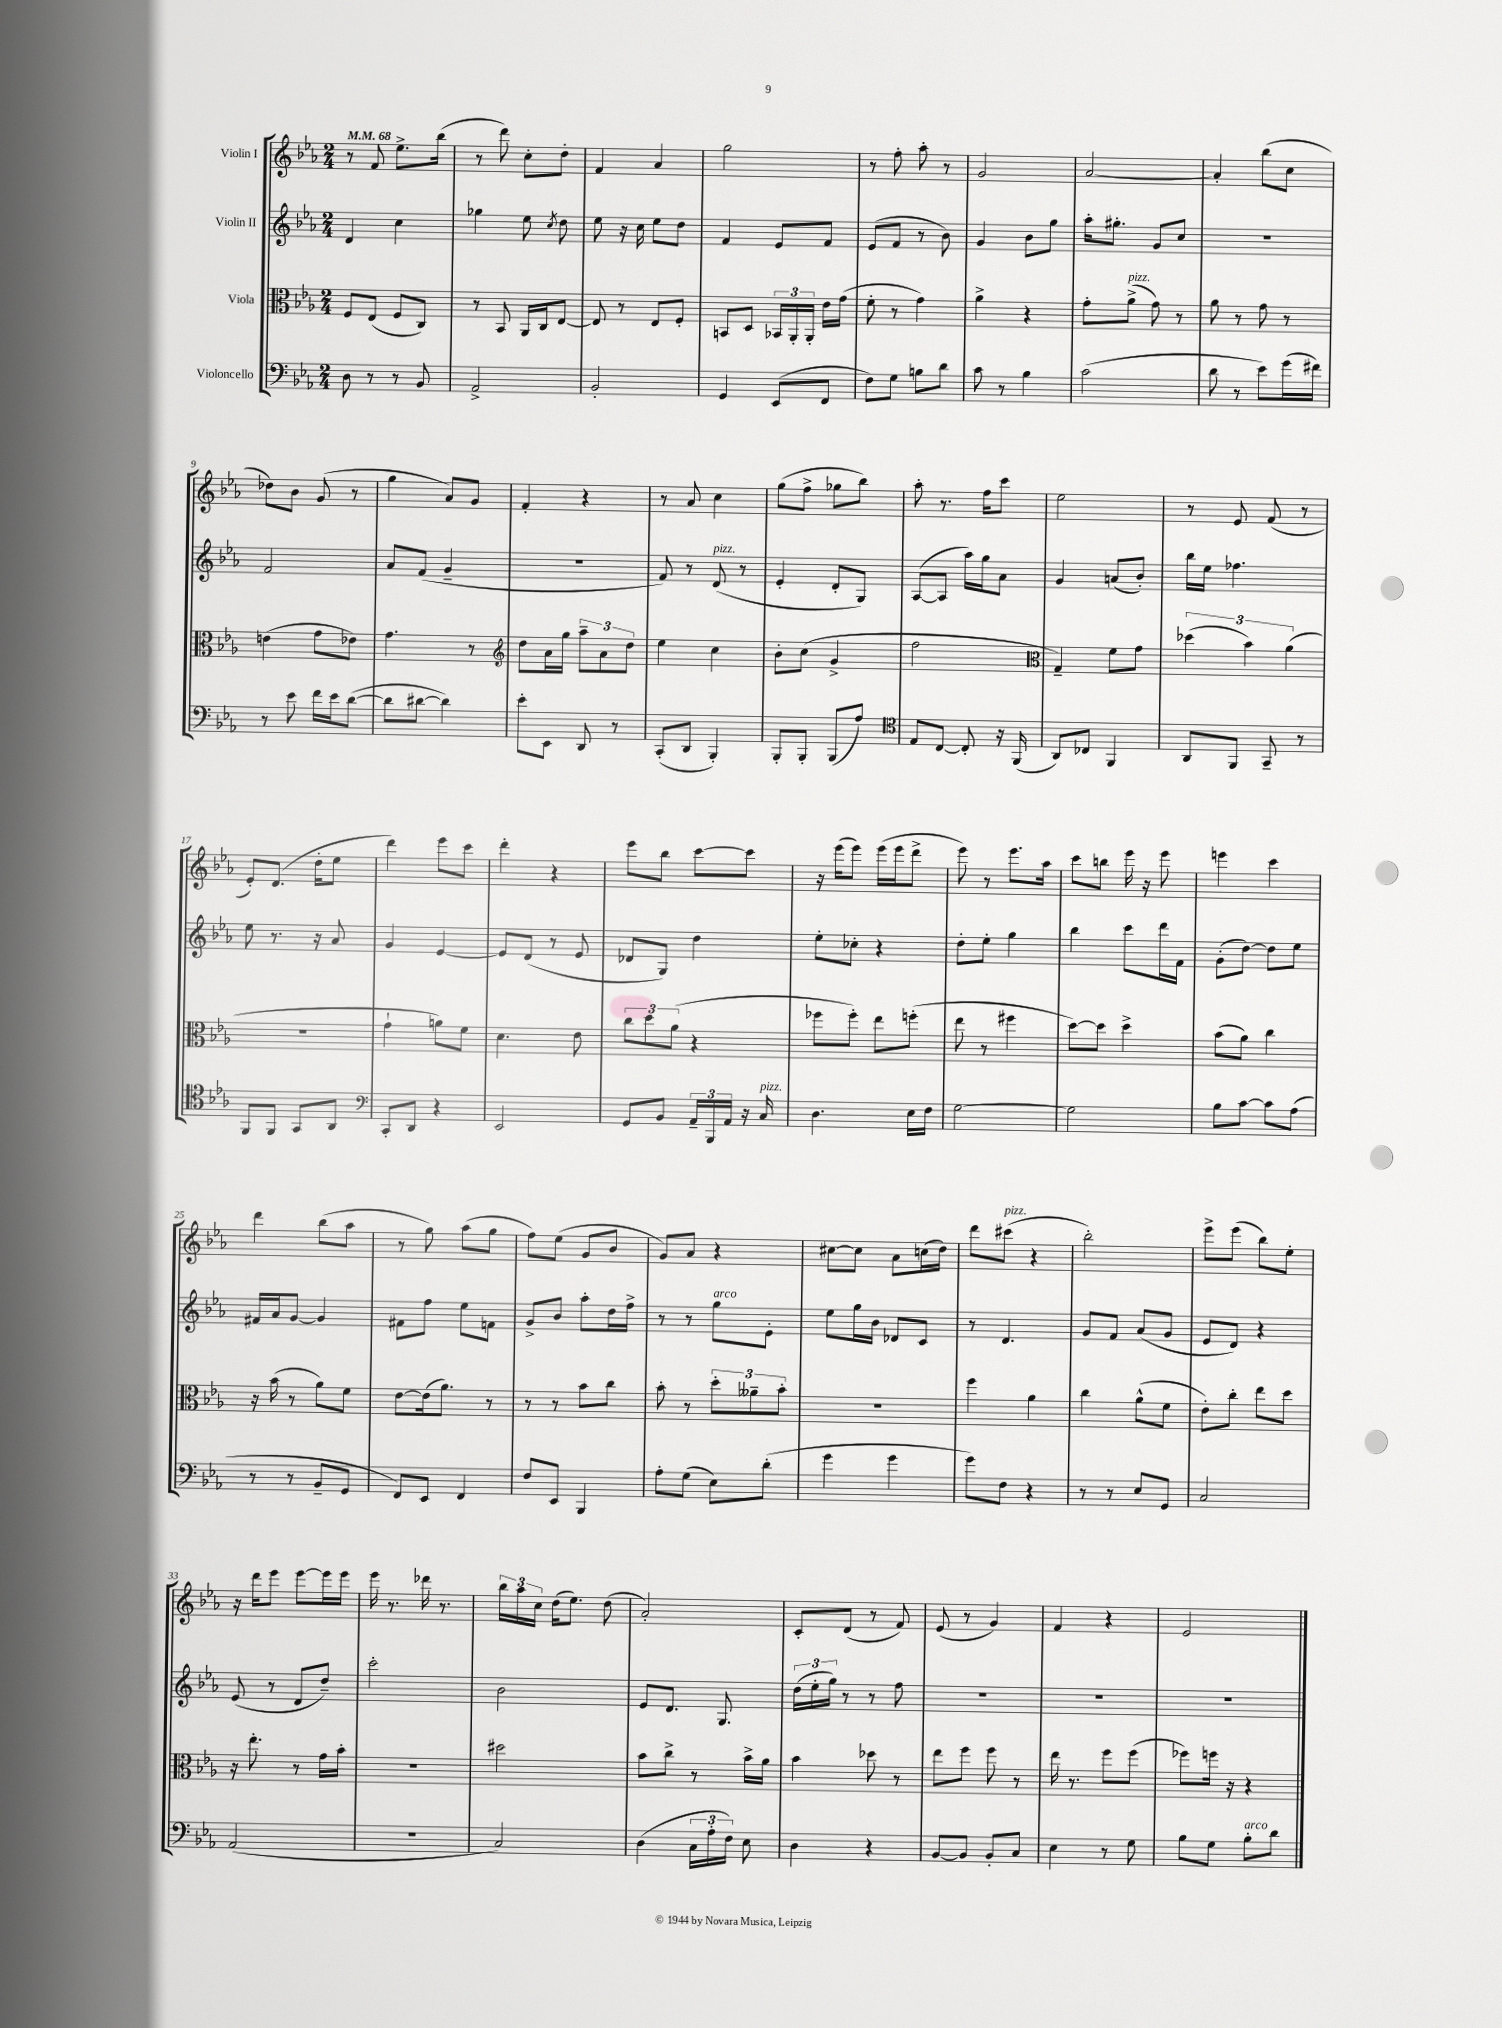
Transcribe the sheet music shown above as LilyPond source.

<<
\new StaffGroup <<
\new Staff = "s0" \with { instrumentName = "Violin I" } {
    \clef treble \key ees \major \numericTimeSignature \time 2/4 \tempo 4 = 68
    \autoBeamOff r8 f'8 ees''8.[-> bes''16]( |
    r8 d'''8) c''8[-. d''8]-. |
    f'4 aes'4 |
    g''2 |
    r8 f''8-. aes''8-. r8 |
    g'2 |
    aes'2~ |
    aes'4-. bes''8[( c''8] |
    des''8[) bes'8] g'8( r8 |
    g''4 aes'8[) g'8] |
    f'4-. r4 |
    r8 aes'8 c''4 |
    g''8[( f''8]-> ges''8[ bes''8]) |
    aes''8-. r8. f''16[ c'''8] |
    ees''2 |
    r8 ees'8 f'8( r8 |
    ees'8[-.) d'8.]( d''16[-. ees''8] |
    d'''4) ees'''8[ c'''8] |
    d'''4-. r4 |
    ees'''8[ bes''8] c'''8[~ c'''8] |
    r16 ees'''16[( ees'''8]) ees'''16[( ees'''16 d'''8]-> |
    ees'''8) r8 ees'''8.[ aes''16] |
    c'''8[ b''8] ees'''16 r16 ees'''8 |
    e'''4 c'''4 |
    d'''4 bes''8[( aes''8] |
    r8 g''8) aes''8[( g''8] |
    f''8[) ees''8]( g'8[ bes'8] |
    g'8[) aes'8] r4 |
    cis''8[~ cis''8] aes'8[ c''16( d''16]) |
    d'''8[ cis'''8]^\markup { \italic "pizz." }( r4 |
    bes''2-.) |
    ees'''8[-> ees'''8]( bes''8[) ees''8]-. |
    r16 d'''16[ ees'''8] ees'''8[~ ees'''16 ees'''16] |
    ees'''16 r8. des'''16 r8. |
    \tuplet 3/2 { bes''16[ aes''16 c''16] } d''16[( ees''8.]) d''8( |
    aes'2-.) |
    c'8[-. d'8]( r8 f'8) |
    ees'8( r8 g'4) |
    f'4 r4 |
    ees'2 \bar "|." |
}
\new Staff = "s1" \with { instrumentName = "Violin II" } {
    \clef treble \key ees \major \numericTimeSignature \time 2/4
    \autoBeamOff d'4 c''4 |
    ges''4 ees''8 \acciaccatura { c''8 } d''8 |
    ees''8 r16 c''16 ees''8[ d''8] |
    f'4 ees'8[ f'8] |
    ees'8[( f'8] r8 bes'8) |
    g'4 bes'8[ g''8] |
    aes''16[-. gis''8.]-. g'8[ c''8] |
    R2 |
    f'2 |
    aes'8[ f'8]( g'4-- |
    R2 |
    f'8) r8 d'8^\markup { \italic "pizz." }( r8 |
    ees'4-. d'8[-. g8]) |
    aes8[~( aes8] aes''16[) g''16 aes'8] |
    g'4 a'8[( bes'8]-.) |
    bes''16[ ees''16] fes''4. |
    ees''8 r8. r16 aes'8 |
    g'4 ees'4~ |
    ees'8[ d'8]( r8 ees'8 |
    des'8[ g8]) d''4 |
    ees''8[-. ces''8]-. r4 |
    d''8[-. ees''8]-. g''4 |
    bes''4 c'''8[ d'''16 f'16] |
    g'8[-.( d''8]~) d''8[ ees''8] |
    fis'16[ aes'16 g'8]~ g'4 |
    fis'8[ f''8] ees''8[ f'8] |
    g'8[-> bes'8] aes''8[-. d''16 f''16]-> |
    r8 r8 g''8[^\markup { \italic "arco" } ees'8]-. |
    ees''8[ g''16 bes'16] des'8[ c'8] |
    r8 d'4. |
    g'8[ f'8] aes'8[( g'8] |
    ees'8[ d'8]) r4 |
    ees'8( r8 d'8[ d''8]--) |
    c'''2-. |
    bes'2 |
    ees'8[ d'8.] g8. |
    \tuplet 3/2 { d''16[( ees''16-. g''16]) } r8 r8 f''8 |
    R2 |
    R2 |
    R2 \bar "|." |
}
\new Staff = "s2" \with { instrumentName = "Viola" } {
    \clef alto \key ees \major \numericTimeSignature \time 2/4
    \autoBeamOff f8[ ees8]( f8[ c8]) |
    r8 bes,8 aes,16[ c16 ees8]~ |
    ees8 r8 ees8[ f8]-. |
    b,8[ d8] \tuplet 3/2 { bes,16[ aes,16-. aes,16]-. } ees'16[ g'16]( |
    f'8-. r8 g'4) |
    aes'4-> r4 |
    g'8[-. aes'8]->^\markup { \italic "pizz." }( g'8) r8 |
    aes'8 r8 g'8 r8 |
    e'4( g'8[ ees'8]) |
    g'4. r8 |
    \clef treble d''8[ aes'16 g''16] \tuplet 3/2 { aes''8[-- aes'8 d''8] } |
    ees''4 c''4 |
    bes'8[-. c''8]( g'4-> |
    f''2 |
    \clef alto g4--) f'8[ g'8] |
    \tuplet 3/2 { des''4( bes'4) aes'4( } |
    r2 |
    g'4-! a'8[) f'8] |
    d'4. ees'8 |
    \tuplet 3/2 { c''8[ d''8 aes'8]( } r4 |
    fes''8[ fes''8]-.) ees''8[ f''8]-.( |
    ees''8 r8 fis''4 |
    d''8[~) d''8] d''4-> |
    bes'8[( aes'8]) c''4 |
    r16 bes'16( r8 aes'8[) f'8] |
    ees'8[~ ees'16( aes'8.]) r8 |
    r8 r8 bes'8[ c''8] |
    bes'8-. r8 \tuplet 3/2 { d''8[-. aeses'8-- bes'8]-. } |
    R2 |
    f''4 aes'4 |
    c''4 aes'8[-^( f'8] |
    ees'8[-.) c''8]-. ees''8[ d''8] |
    r16 ees''8.-. r8 g'16[ bes'16]-. |
    r2 |
    dis''2 |
    bes'8[ c''8]-> r8 bes'16[-> aes'16] |
    bes'4 des''8 r8 |
    ees''8[ f''8] f''8 r8 |
    ees''16 r8. f''8[ f''8]( |
    fes''8[) f''16] r16 r4 \bar "|." |
}
\new Staff = "s3" \with { instrumentName = "Violoncello" } {
    \clef bass \key ees \major \numericTimeSignature \time 2/4
    \autoBeamOff d8 r8 r8 bes,8 |
    aes,2-> |
    bes,2-. |
    g,4 ees,8[( f,8] |
    f8[) g8] b8[ d'8] |
    c'8 r8 bes4 |
    c'2( |
    d'8 r8 ees'8[) g'16( fis'16]) |
    r8 ees'8 f'16[ ees'16 d'8]~( |
    d'8[ dis'8]~ dis'4) |
    ees'8[-. ees,8] d,8 r8 |
    c,8[-.( d,8] bes,,4-.) |
    bes,,8[-. bes,,8]-. bes,,8[( aes8]) |
    \clef tenor ees8[ c8]~ c8-. r16 f,16( |
    aes,8[) ces8] f,4 |
    aes,8[ f,8] g,8-- r8 |
    f,8[ f,8] g,8[ aes,8] |
    \clef bass c,8[-. d,8] r4 |
    ees,2 |
    g,8[ bes,8] \tuplet 3/2 { aes,16[-- bes,,16 aes,16] } r16 c16^\markup { \italic "pizz." } |
    d4. ees16[ f16] |
    g2~ |
    g2 |
    bes8[ c'8]~ c'8[ aes8]( |
    r8 r8 bes,8[-- g,8] |
    f,8[) ees,8] f,4 |
    f8[ ees,8] bes,,4 |
    aes8[-. g8]( ees8[) d'8]-.( |
    g'4 g'4 |
    g'8[) f8] r4 |
    r8 r8 ees8[ g,8] |
    c2 |
    aes,2( |
    r2 |
    c2) |
    d4( \tuplet 3/2 { c16[ aes16-. f16]) } ees8 |
    d4 r4 |
    bes,8[~ bes,8] bes,8[-. c8] |
    ees4 r8 g8 |
    bes8[ g8] bes8[-.^\markup { \italic "arco" } d'8] \bar "|." |
}
>>
>>
